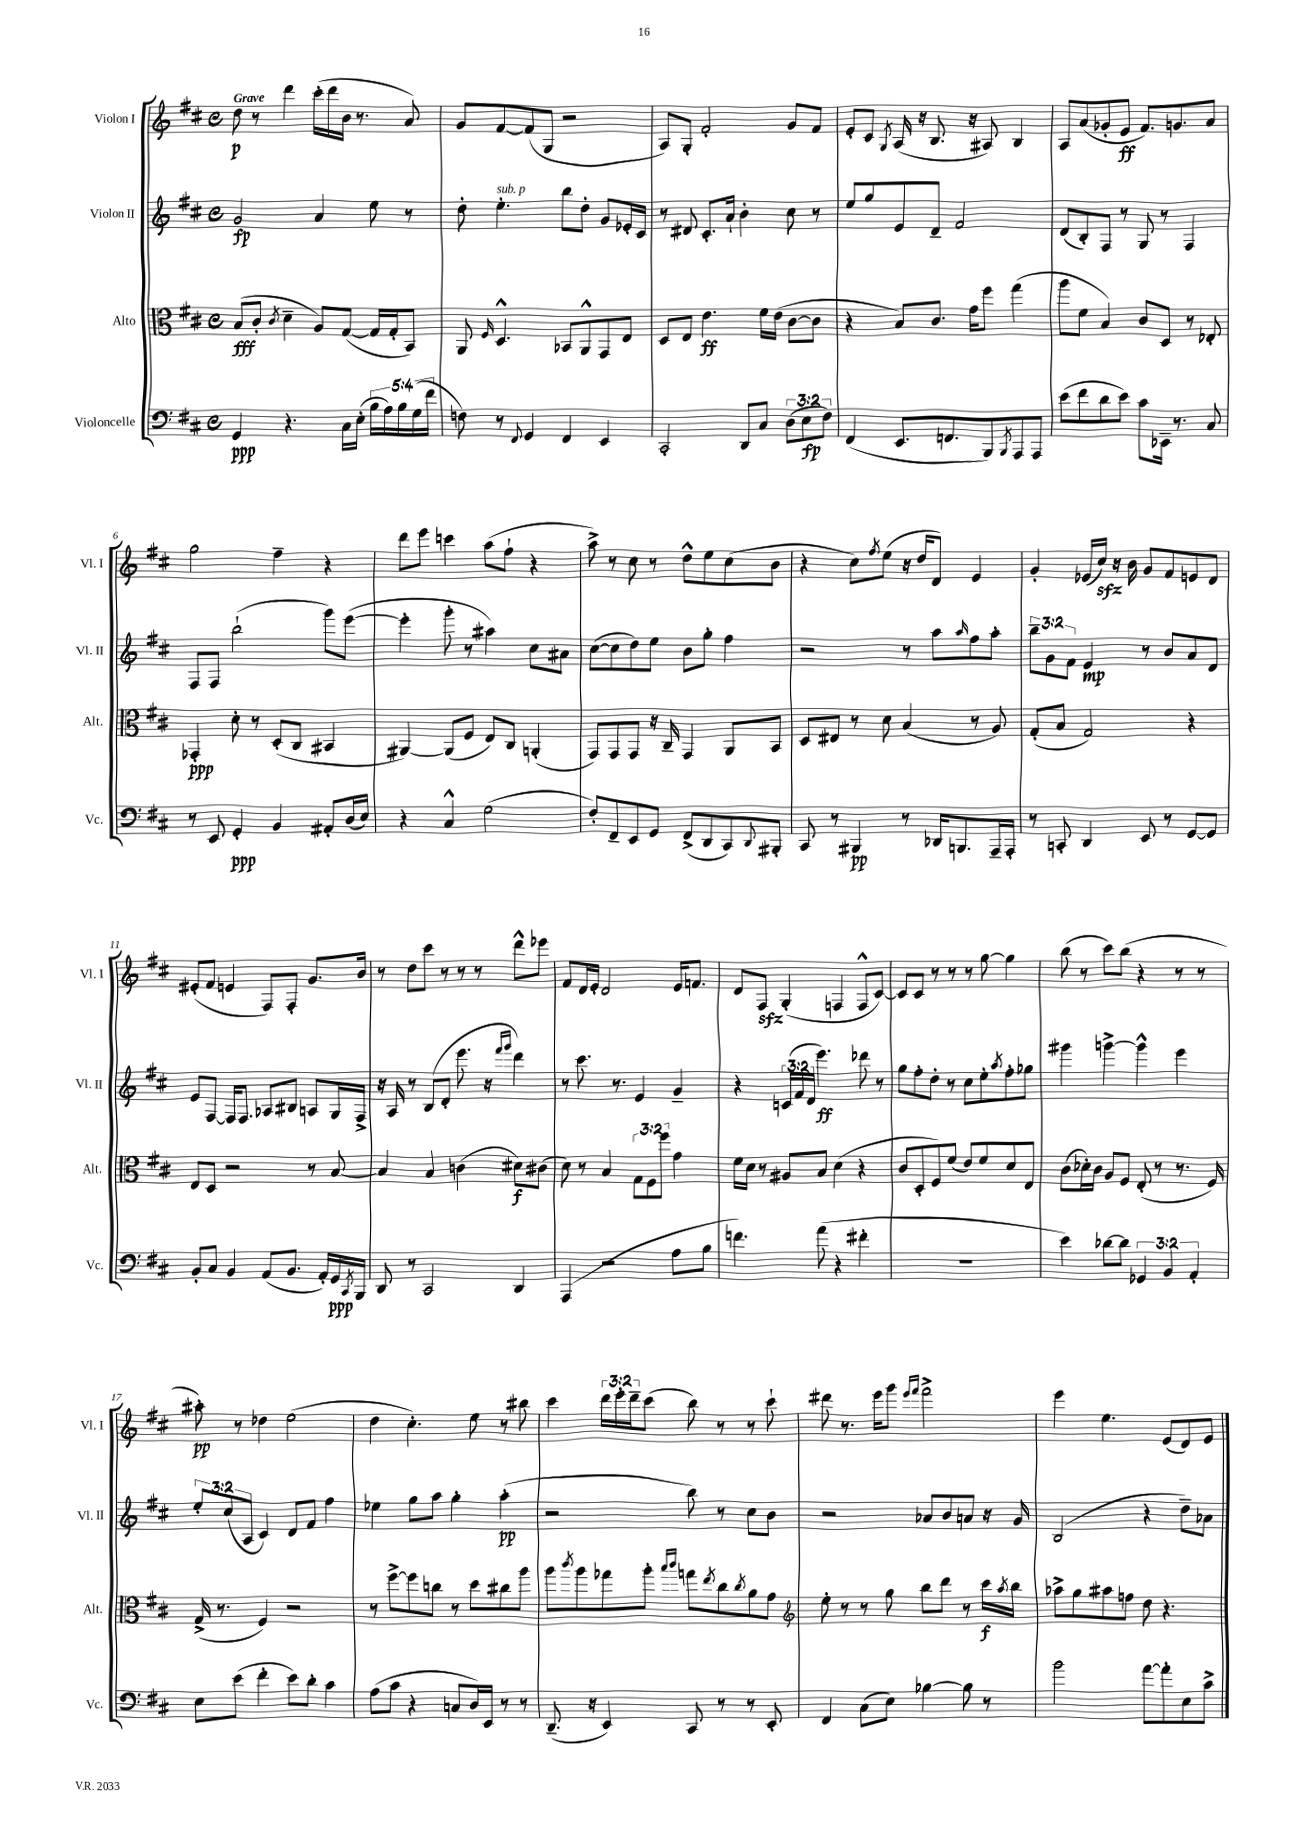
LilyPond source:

<<
\new StaffGroup <<
\new Staff = "s0" \with { instrumentName = "Violon I" shortInstrumentName = "Vl. I" } {
    \clef treble \key d \major \defaultTimeSignature \time 4/4 \override Staff.TupletNumber.text = #tuplet-number::calc-fraction-text \tempo "Grave"
    d''8\p r8 d'''4 cis'''16-.( d'''16 b'16 r8. a'8) |
    g'8 fis'8~ fis'8( g8 r2 |
    a8) g8-. fis'2-. g'8 fis'8 |
    e'8-. cis'8 \acciaccatura { g8 } a16( r16 b8. r16 ais8) b4 |
    a8 a'8( ges'8-. e'8\ff fis'8.) g'8. a'8 |
    g''2 fis''4-- r4 |
    d'''8 e'''8 c'''4 a''8( fis''8-! r4 |
    a''8->) r8 cis''8 r8 d''8-^ e''8 cis''8( b'8 |
    r4 cis''8) \acciaccatura { fis''8 } e''8( r16 d''16 d'8) e'4 |
    g'4-. ees'16( cis''16\sfz) r16 b'16 g'8 fis'8 e'8 d'8 |
    eis'8-.( fis'8 e'4 fis8) fis8-. g'8. b'16 |
    r8 d''8 cis'''8 r8 r8 r8 d'''8-^ ees'''8 |
    fis'8 d'16 e'16-. d'2 e'16 f'8. |
    d'8 fis8\sfz g4-.( f4 f8-^ cis'8~) |
    cis'8 cis'8 r8 r8 r8 g''8~ g''4 |
    b''8( r8 cis'''8) b''8( r4 r8 r8 |
    ais''8-.\pp) r8 des''4 e''2( |
    d''4 cis''4.-.) e''8 r8 bis''8 |
    cis'''4 \tuplet 3/2 { d'''16 e'''16-. d'''16-- } cis'''8( b''8) r8 r8 cis'''8-! |
    dis'''8 r8. e'''16 g'''8 \grace { e'''16 fis'''16 } fis'''2-> |
    e'''4 e''4. e'8( d'8) e'8 \bar "|." |
}
\new Staff = "s1" \with { instrumentName = "Violon II" shortInstrumentName = "Vl. II" } {
    \clef treble \key d \major \defaultTimeSignature \time 4/4 \override Staff.TupletNumber.text = #tuplet-number::calc-fraction-text
    g'2\fp a'4 e''8 r8 |
    d''8-. e''4.-.^\markup { \italic "sub. p" } b''8 d''8-. g'8 ees'16-. cis'16 |
    r8 dis'8 cis'8.-. a'16-! b'4-. cis''8 r8 |
    e''8 g''8 e'8 d'8-- fis'2 |
    d'8( b8-.) fis8 r8 g8 r8 fis4 |
    fis8 fis8 b''2-!( g'''8) e'''8~( |
    e'''4-. g'''8-. r8 ais''4) cis''8 ais'8 |
    cis''8~( cis''8 d''8) e''8 b'8 g''8-. fis''4 |
    r2 r8 a''8 \grace { a''16 } fis''8 a''8-. |
    \tuplet 3/2 { b''8-- g'8 fis'8 } e'4\mp r8 b'8 a'8 d'8 |
    e'8 fis8~ fis16 fis8. aes8 bis8 a8 g16 fis16-> |
    r16 a16 r8 b8( d'8-. e'''8. r16 \grace { fis'''16 g'''16 } d'''4) |
    r8 cis'''8. r8. e'4 g'4-- |
    r4 \tuplet 3/2 { c'16( fis'16 d'16 } e'''4.\ff) des'''8 r8 |
    g''8 fis''8-. d''8-. r8 cis''8 e''8-. \acciaccatura { a''8 } fis''8-. ges''8 |
    gis'''4 g'''4~-> g'''4-^ e'''4 |
    \tuplet 3/2 { e''8-. cis''8( a8 } cis'4) d'8 fis'8 fis''4 |
    ees''4 g''8 a''8 g''4-. a''4-.\pp( |
    r2 b''8) r8 cis''8 b'8 |
    r2 aes'8 b'8 a'8 r16 g'16 |
    b2( r4 d''8--) aes'8 \bar "|." |
}
\new Staff = "s2" \with { instrumentName = "Alto" shortInstrumentName = "Alt." } {
    \clef alto \key d \major \defaultTimeSignature \time 4/4 \override Staff.TupletNumber.text = #tuplet-number::calc-fraction-text
    b8\fff( cis'8-. \acciaccatura { cis'8 } d'4-- a8) g8~( g16 g16-. b,8) |
    a,8 \grace { fis16 } d4.-^ bes,8 a,8-^ g,8 e8 |
    d8 e8 e'4.\ff fis'16 e'16( cis'8~ cis'8 |
    r4 b8) cis'8. g'16 fis''8 g''4( |
    a''8 fis'8 b4) cis'8 d8 r8 ees8-. |
    ges,4-.\ppp d'8-. r8 d8-.( cis8 bis,4 |
    ais,4~) ais,8( fis8 e8) cis8 a,4-.( |
    g,8) g,8 g,8 r16 cis16-- g,4 a,8 b,8 |
    d8 eis8 r8 d'8 b4( r8 a8) |
    g8-.( b8 g2) r4 |
    e8 d8 r2 r8 b8~ |
    b4 b4 c'4( dis'8\f) cis'8( |
    d'8) r8 b4 \tuplet 3/2 { g8 fis8 fis''8 } g'4 |
    fis'16 d'16 r8 ais8 b8 d'4( r4 |
    cis'8 d8-. fis8) fis'8( e'8) fis'8 d'8 e8 |
    cis'8( des'16-.) cis'16 a8 fis8 e8-.( r8 r8. fis16) |
    g16->( r8. fis4) r2 |
    r8 fis''8~-> fis''8 c''8 r8 d''8 cis''8 a''8 |
    a''8 \acciaccatura { cis'''8 } a''8 ges''8 a''8-. \grace { b''16 cis'''16 } g''8 \acciaccatura { e''8 } cis''8 \acciaccatura { cis''8 } a'8 g'8 |
    \clef treble e''8-. r8 r8 g''8 b''8 d'''8 r8 cis'''16\f \acciaccatura { a''8 } b''16 |
    aes''8-> g''8 ais''8 f''8 d''8 r4. \bar "|." |
}
\new Staff = "s3" \with { instrumentName = "Violoncelle" shortInstrumentName = "Vc." } {
    \clef bass \key d \major \defaultTimeSignature \time 4/4 \override Staff.TupletNumber.text = #tuplet-number::calc-fraction-text
    g,4\ppp r4. cis16 e16-.( \tuplet 5/4 { b16 a16) b16 g16( fis'16 } |
    f8) r8 \appoggiatura { fis,8 } g,4 fis,4 e,4 |
    cis,2-. d,8 cis8 \tuplet 3/2 { d8( e8\fp fis8) } |
    fis,4( e,8. f,8. b,,8) \acciaccatura { b,,8 } a,,8 a,,8 |
    e'8( fis'8 d'8 e'8) cis'8 ees,16-- r8. cis8 |
    r8 e,8 g,4-.\ppp b,4 ais,8-. d16( e16) |
    r4 cis4-^ g2( |
    fis8-.) fis,8-- e,8 g,8 fis,8->( d,8 cis,8) \appoggiatura { d,8 } bis,,8-. |
    cis,8 r8 bis,,4\pp r8 des,16 b,,8. a,,16-- a,,16-. |
    r8 c,8-. d,4 e,8 r8 g,8~ g,8 |
    b,8-. cis8 b,4 a,8( b,8. a,16-.) g,16\ppp \acciaccatura { cis,8 } b,,16 |
    d,8 r8 cis,2 d,4 |
    a,,4( r2 a8 b8 |
    f'4.) a'8( r4 fis'4-. |
    R1 |
    e'4) des'8~ des'8 \tuplet 3/2 { ges,4 b,4 a,4-. } |
    e8 e'8( fis'4-. e'8) d'8-. cis'4 |
    a8( cis'8 r4 c8 d16) e,16 r8 r8 |
    d,8.--( r16 e,4) cis,8 r8 r8 e,8-. |
    fis,4 cis8( e8) bes4~ bes8 r8 |
    b'2 a'8~ a'8-. e8 cis'8-> \bar "|." |
}
>>
>>
